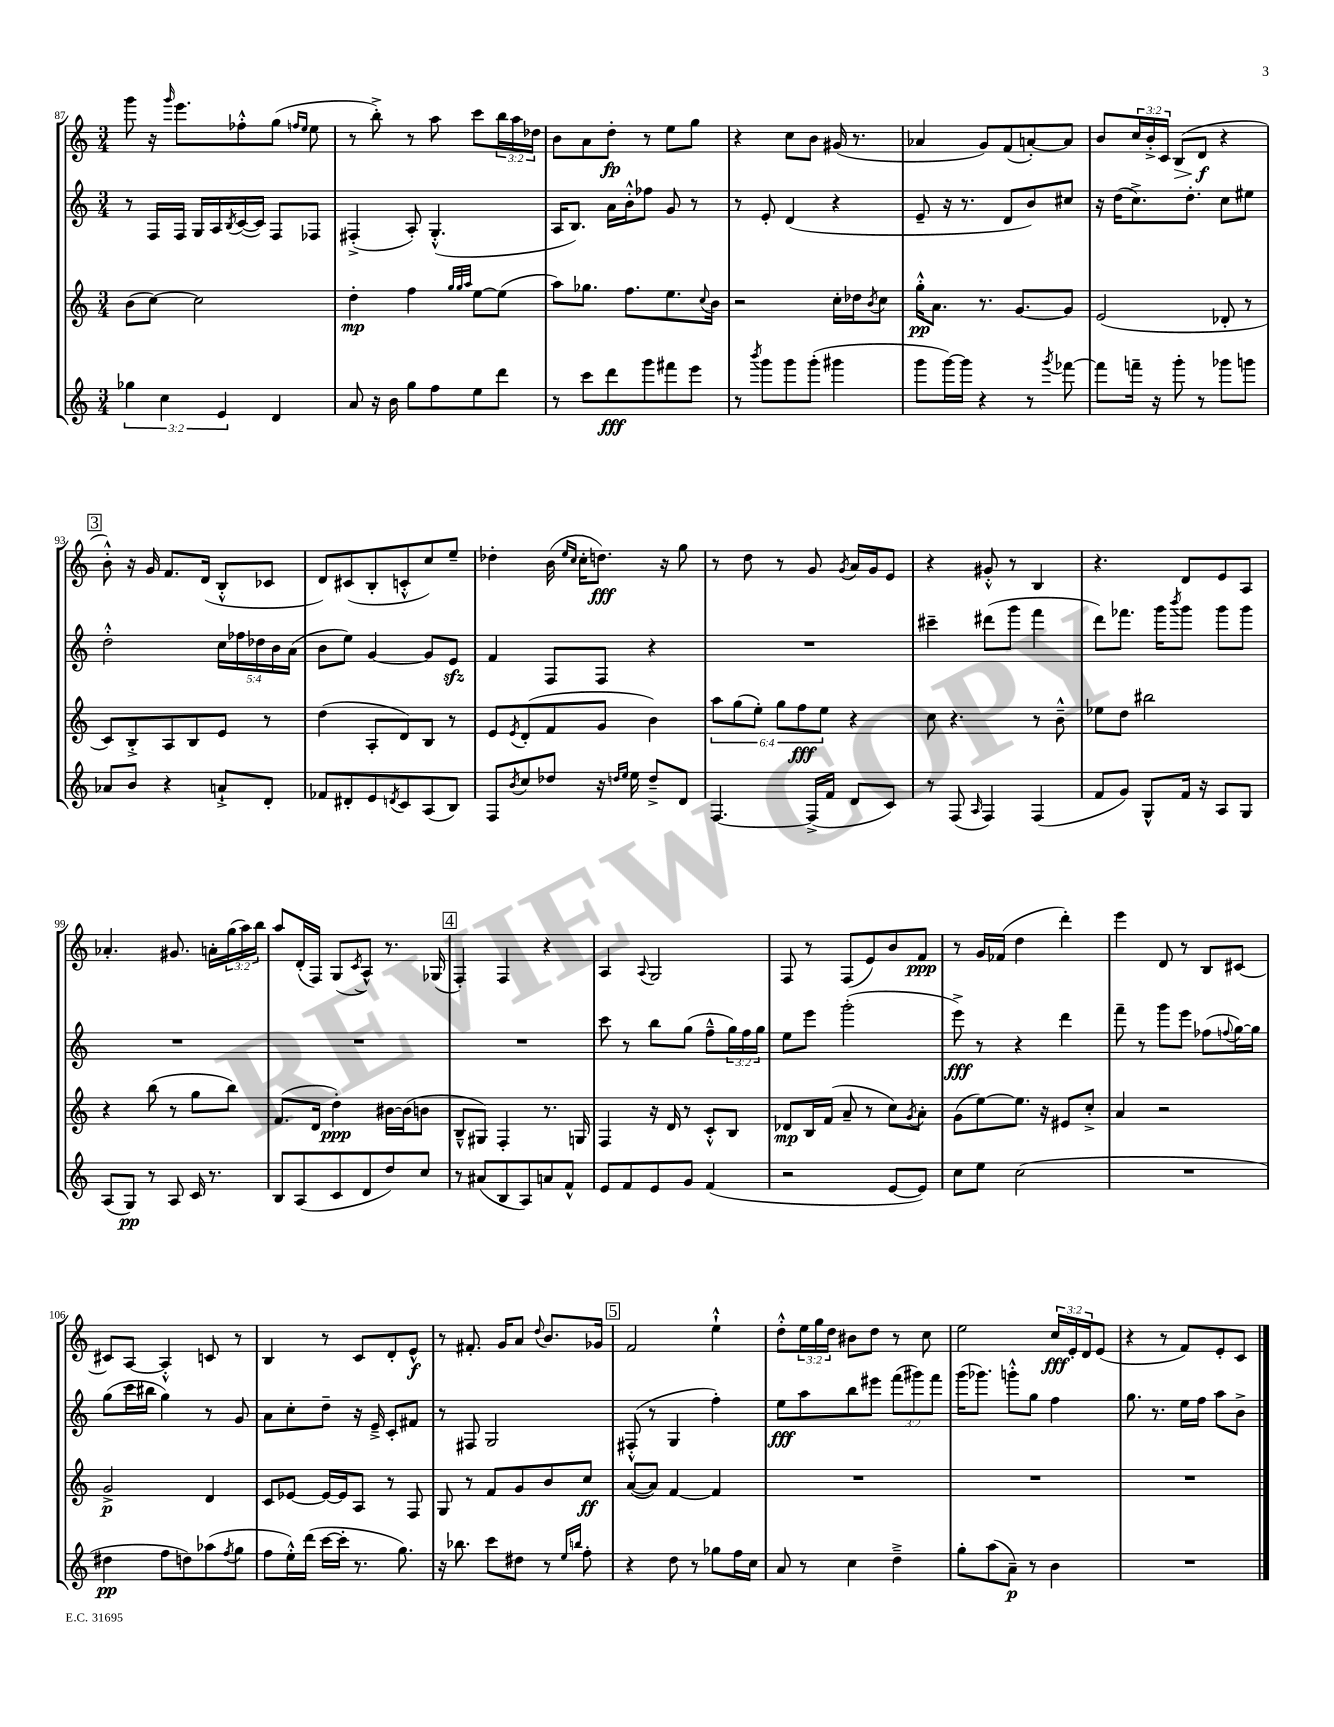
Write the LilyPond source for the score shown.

<<
\new StaffGroup <<
\new Staff = "s0" {
    \clef treble \key c \major \numericTimeSignature \time 3/4 \override Staff.TupletNumber.text = #tuplet-number::calc-fraction-text
    g'''8 r16 \grace { g'''16 } e'''8. fes''8-.-^ g''8( \grace { f''16 e''16 } e''8 |
    r8 b''8-.->) r8 a''8 c'''8 \tuplet 3/2 { b''16 a''16 des''16 } |
    b'8 a'8 d''8-.\fp r8 e''8 g''8 |
    r4 c''8 b'8 gis'16( r8. |
    aes'4 g'8) f'8( a'8~-.) a'8 |
    b'8 \tuplet 3/2 { c''16 b'16-.-> c'16 } b8\>( d'8\f\! r4 |
    \mark \markup { \box "3" } b'8-.-^) r16 g'16 f'8. d'16( b8-.-^ ces'8 |
    d'8) cis'8( b8-. c'8-.-^ c''8) e''8-- |
    des''4-. b'16( \grace { e''16 c''16 } c''16-. d''8.\fff) r16 g''8 |
    r8 d''8 r8 g'8 \acciaccatura { g'8 } a'16 g'16 e'8 |
    r4 gis'8-.-^ r8 b4 |
    r4. d'8 e'8 a8 |
    aes'4.-. gis'8. a'16-. \tuplet 3/2 { g''16( a''16) b''16 } |
    a''8 d'16-.( f16) g8( \acciaccatura { c'8 } a8-^) r8. ges16( |
    \mark \markup { \box "4" } f4-.) f4 r4 |
    a4 \appoggiatura { a8 } g2 |
    f8 r8 f8( e'8) b'8 f'8\ppp |
    r8 g'16 fes'16( d''4 d'''4-.) |
    e'''4 d'8 r8 b8 cis'8~ |
    cis'8 a8~ a4-.-^ c'8 r8 |
    b4 r8 c'8 d'8-. e'8-^\f |
    r8 fis'8.-. g'16 a'8 \appoggiatura { d''8 } b'8. ges'16 |
    \mark \markup { \box "5" } f'2 e''4-!-^ |
    d''8-.-^ \tuplet 3/2 { e''16 g''16 d''16 } bis'8 d''8 r8 c''8 |
    e''2 \tuplet 3/2 { c''16\fff e'16-. d'16 } e'8( |
    r4 r8 f'8) e'8-. c'8 \bar "|." |
}
\new Staff = "s1" {
    \clef treble \key c \major \numericTimeSignature \time 3/4 \override Staff.TupletNumber.text = #tuplet-number::calc-fraction-text
    r8 f16 f16 g16 a16 \acciaccatura { b8 } c'16~( c'16) f8 fes8 |
    fis4-.->( a8-.) g4.-.-^( |
    a16 b8.) a'16 b'16-.-^ fes''8 g'8 r8 |
    r8 e'8-. d'4( r4 |
    e'8-- r16 r8. d'8 b'8) cis''8 |
    r16 d''16( c''8.->) d''8.-. c''8 eis''8 |
    \mark \markup { \box "3" } d''2-.-^ \tuplet 5/4 { c''16 fes''16 des''16 b'16 a'16( } |
    b'8 e''8) g'4~ g'8 e'8\sfz |
    f'4 f8 f8 r4 |
    R2. |
    cis'''4-- dis'''8( g'''8 f'''4 |
    d'''8) fes'''8. g'''16 \acciaccatura { b'''8 } g'''8 g'''8 g'''8 |
    R2. |
    R2. |
    \mark \markup { \box "4" } R2. |
    c'''8 r8 b''8 g''8( f''8---^ \tuplet 3/2 { g''16) f''16 g''16 } |
    e''8 e'''8 g'''2-.( |
    e'''8->\fff) r8 r4 d'''4 |
    f'''8-- r8 g'''8 e'''8 fes''8( \appoggiatura { f''8 } g''16~) g''16 |
    g''8( c'''16 bis''16 g''4) r8 g'8 |
    a'8 c''8-. d''8-- r16 e'16---> c'8-. fis'8 |
    r8 fis8 g2 |
    \mark \markup { \box "5" } fis8-.-^( r8 g4 f''4-.) |
    e''8\fff a''8 b''8 eis'''8 \tuplet 3/2 { f'''8( gis'''8) f'''8 } |
    g'''16( ges'''8.) g'''8-.-^ g''8 f''4 |
    g''8. r8. e''16 f''16 a''8 b'8-> \bar "|." |
}
\new Staff = "s2" {
    \clef treble \key c \major \numericTimeSignature \time 3/4 \override Staff.TupletNumber.text = #tuplet-number::calc-fraction-text
    b'8( c''8~) c''2 |
    d''4-.\mp f''4 \grace { g''32 g''32 a''32 } e''8~ e''8( |
    a''8) ges''8. f''8. e''8. \appoggiatura { c''8 } b'16 |
    r2 c''16-. des''16 \acciaccatura { b'8 } c''8 |
    g''16-.-^\pp a'8. r8. g'8.~ g'8 |
    e'2( des'8-. r8 |
    \mark \markup { \box "3" } c'8) b8-.-> a8 b8 e'8 r8 |
    d''4( a8-. d'8) b8 r8 |
    e'8 \acciaccatura { e'8 } d'8-.( f'8 g'8 b'4) |
    \tuplet 6/4 { a''8 g''8( e''8-.) g''8 f''8\fff e''8 } r4 |
    c''8 r4. r8 b'8---^ |
    ees''8 d''8 bis''2 |
    r4 b''8( r8 g''8 b''8) |
    f'8.( d'16 d''4-.\ppp) bis'16~ bis'16( b'8 |
    \mark \markup { \box "4" } b8---^ gis8) f4-. r8. g16 |
    f4 r16 d'16 r8 c'8-.-^ b8 |
    des'8\mp b16 f'16( a'8-- r8 c''8) \acciaccatura { g'8 } a'8-. |
    g'8( e''8~) e''8. r16 eis'8 c''8-.-> |
    a'4 r2 |
    g'2->\p d'4 |
    c'8 ees'8~ ees'16~ ees'16 a8 r8 f8 |
    g8 r8 f'8 g'8 b'8 c''8\ff |
    \mark \markup { \box "5" } a'8~( a'8) f'4~ f'4 |
    R2. |
    R2. |
    R2. \bar "|." |
}
\new Staff = "s3" {
    \clef treble \key c \major \numericTimeSignature \time 3/4 \override Staff.TupletNumber.text = #tuplet-number::calc-fraction-text
    \tuplet 3/2 { ges''4 c''4 e'4 } d'4 |
    a'8 r16 b'16 g''8 f''8 e''8 d'''8 |
    r8 c'''8 d'''8\fff g'''8 fis'''8 e'''8 |
    r8 \acciaccatura { b'''8 } g'''8 g'''8 g'''8-.( gis'''4 |
    g'''8 g'''16~) g'''16 r4 r8 \acciaccatura { g'''8 } fes'''8~ |
    fes'''8 f'''16-- r16 g'''8-. r8 ges'''8 g'''8 |
    \mark \markup { \box "3" } aes'8 b'8 r4 a'8-!-> d'8-. |
    fes'8 dis'8-. e'8 \acciaccatura { d'8 } c'8 a8( b8) |
    f8 \acciaccatura { b'8 } c''8 des''8 r16 \grace { d''16 e''16 } e''16 d''8---> d'8 |
    f4.~ f16->( f'16 d'8 c'8) |
    r8 f8( \grace { a16 } f4) f4( |
    f'8 g'8) g8-^ f'16 r16 a8 g8 |
    a8( g8\pp) r8 a8 c'16 r8. |
    b8 a8( c'8 d'8 d''8) c''8 |
    \mark \markup { \box "4" } r8 ais'8( b8 a8) a'8 f'8-^ |
    e'8 f'8 e'8 g'8 f'4( |
    r2 e'8~ e'8) |
    c''8 e''8 c''2( |
    R2. |
    dis''4\pp f''8 d''8) aes''8( \acciaccatura { f''8 } g''8 |
    f''8 e''16-.-^) d'''16( c'''16~ c'''16-. r8. g''8.) |
    r16 bes''8. c'''8 dis''8 r8 \grace { e''16 b''16 } f''8-. |
    \mark \markup { \box "5" } r4 d''8 r8 ges''8 f''16 c''16 |
    a'8 r8 c''4 d''4---> |
    g''8-. a''8( a'8--\p) r8 b'4 |
    R2. \bar "|." |
}
>>
>>
\layout { \context { \Score currentBarNumber = #87 } }
